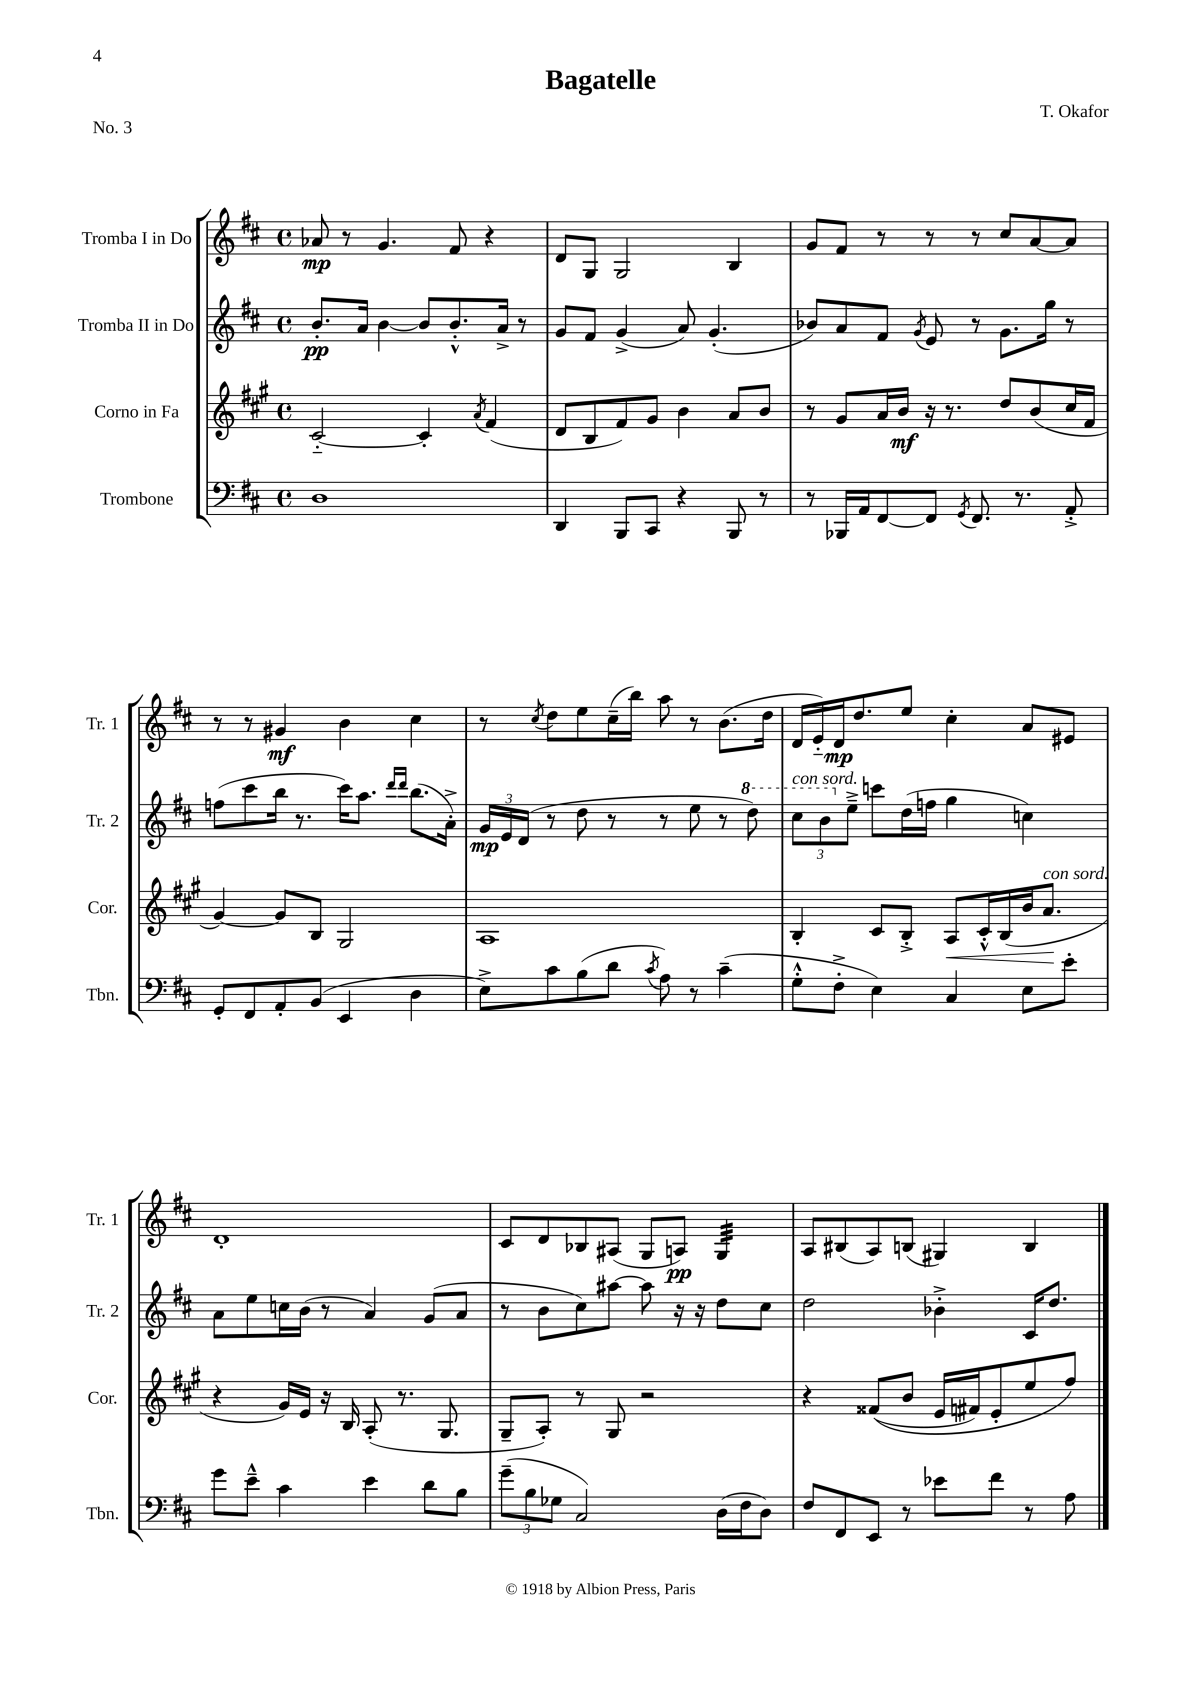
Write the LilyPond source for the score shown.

\header { title = "Bagatelle" composer = "T. Okafor" piece = "No. 3" }
<<
\new StaffGroup <<
\new Staff = "s0" \with { instrumentName = "Tromba I in Do" shortInstrumentName = "Tr. 1" } {
    \clef treble \key d \major \defaultTimeSignature \time 4/4
    \autoBeamOff aes'8\mp r8 g'4. fis'8 r4 |
    d'8[ g8] g2 b4 |
    g'8[ fis'8] r8 r8 r8 cis''8[ a'8~ a'8] |
    r8 r8 gis'4\mf b'4 cis''4 |
    r8 \acciaccatura { cis''8 } d''8[ e''8 cis''16--( b''16]) a''8 r8 b'8.[( d''16] |
    d'16[ e'16-_) d'16\mp d''8. e''8] cis''4-. a'8[ eis'8] |
    d'1-. |
    cis'8[ d'8 bes8 ais8]( g8[ a8]\pp) g4:32 |
    a8[ bis8( a8) b8]( gis4) b4 \bar "|." |
}
\new Staff = "s1" \with { instrumentName = "Tromba II in Do" shortInstrumentName = "Tr. 2" } {
    \clef treble \key d \major \defaultTimeSignature \time 4/4
    \autoBeamOff b'8.[-.\pp a'16] b'4~ b'8[ b'8.-.-^ a'16]-> r8 |
    g'8[ fis'8] g'4->( a'8) g'4.-.( |
    bes'8[) a'8 fis'8] \acciaccatura { g'8 } e'8 r8 g'8.[ g''16] r8 |
    f''8[( cis'''8 b''16] r8. cis'''16[) a''8.] \grace { d'''16[ d'''16] } b''8.[( a'16]-.->) |
    \tuplet 3/2 { g'16[\mp e'16 d'16]( } r8 d''8 r8 r8 e''8 r8 \ottava #1 d'''8) |
    \tuplet 3/2 { cis'''8[^\markup { \italic "con sord." } b''8 \ottava #0 e''8]---> } c'''8[ d''16( f''16] g''4 c''4) |
    a'8[ e''8 c''16 b'16]( r8 a'4) g'8[( a'8] |
    r8 b'8[ cis''8) ais''8]~ ais''8 r16 r16 d''8[ cis''8] |
    d''2 bes'4-.-> cis'16[ d''8.] \bar "|." |
}
\new Staff = "s2" \with { instrumentName = "Corno in Fa" shortInstrumentName = "Cor." } {
    \clef treble \key a \major \defaultTimeSignature \time 4/4
    \autoBeamOff cis'2~-_ cis'4-. \acciaccatura { a'8 } fis'4( |
    d'8[ b8 fis'8) gis'8] b'4 a'8[ b'8] |
    r8 gis'8[ a'16 b'16]\mf r16 r8. d''8[ b'8( cis''16 fis'16] |
    gis'4~) gis'8[ b8] gis2 |
    a1 |
    b4-. cis'8[ b8]-.-> a8[\< cis'16-.-^ b16( b'16 a'8.]\!^\markup { \italic "con sord." } |
    r4 gis'16[) e'16] r16 b16 a8-.( r8. gis8. |
    gis8[-- a8]-.) r8 gis8 r2 |
    r4 fisis'8[(\( b'8] e'16[ fis'16) e'8-. e''8 fis''8]\) \bar "|." |
}
\new Staff = "s3" \with { instrumentName = "Trombone" shortInstrumentName = "Tbn." } {
    \clef bass \key d \major \defaultTimeSignature \time 4/4
    \autoBeamOff d1 |
    d,4 b,,8[ cis,8] r4 b,,8 r8 |
    r8 bes,,16[ a,16 fis,8~ fis,8] \acciaccatura { g,8 } fis,8. r8. a,8-.-> |
    g,8[-. fis,8 a,8-. b,8]( e,4 d4 |
    e8[->) cis'8 b8( d'8] \acciaccatura { cis'8 } a8) r8 cis'4--( |
    g8[-.-^ fis8]-.-> e4) cis4 e8[ e'8]-. |
    g'8[ e'8]---^ cis'4 e'4 d'8[ b8] |
    \tuplet 3/2 { g'8[--( b8 ges8] } cis2) d16[( fis16 d8]) |
    fis8[ fis,8 e,8] r8 ees'8[ fis'8] r8 a8 \bar "|." |
}
>>
>>
\layout { \context { \Score \remove "Bar_number_engraver" } }
